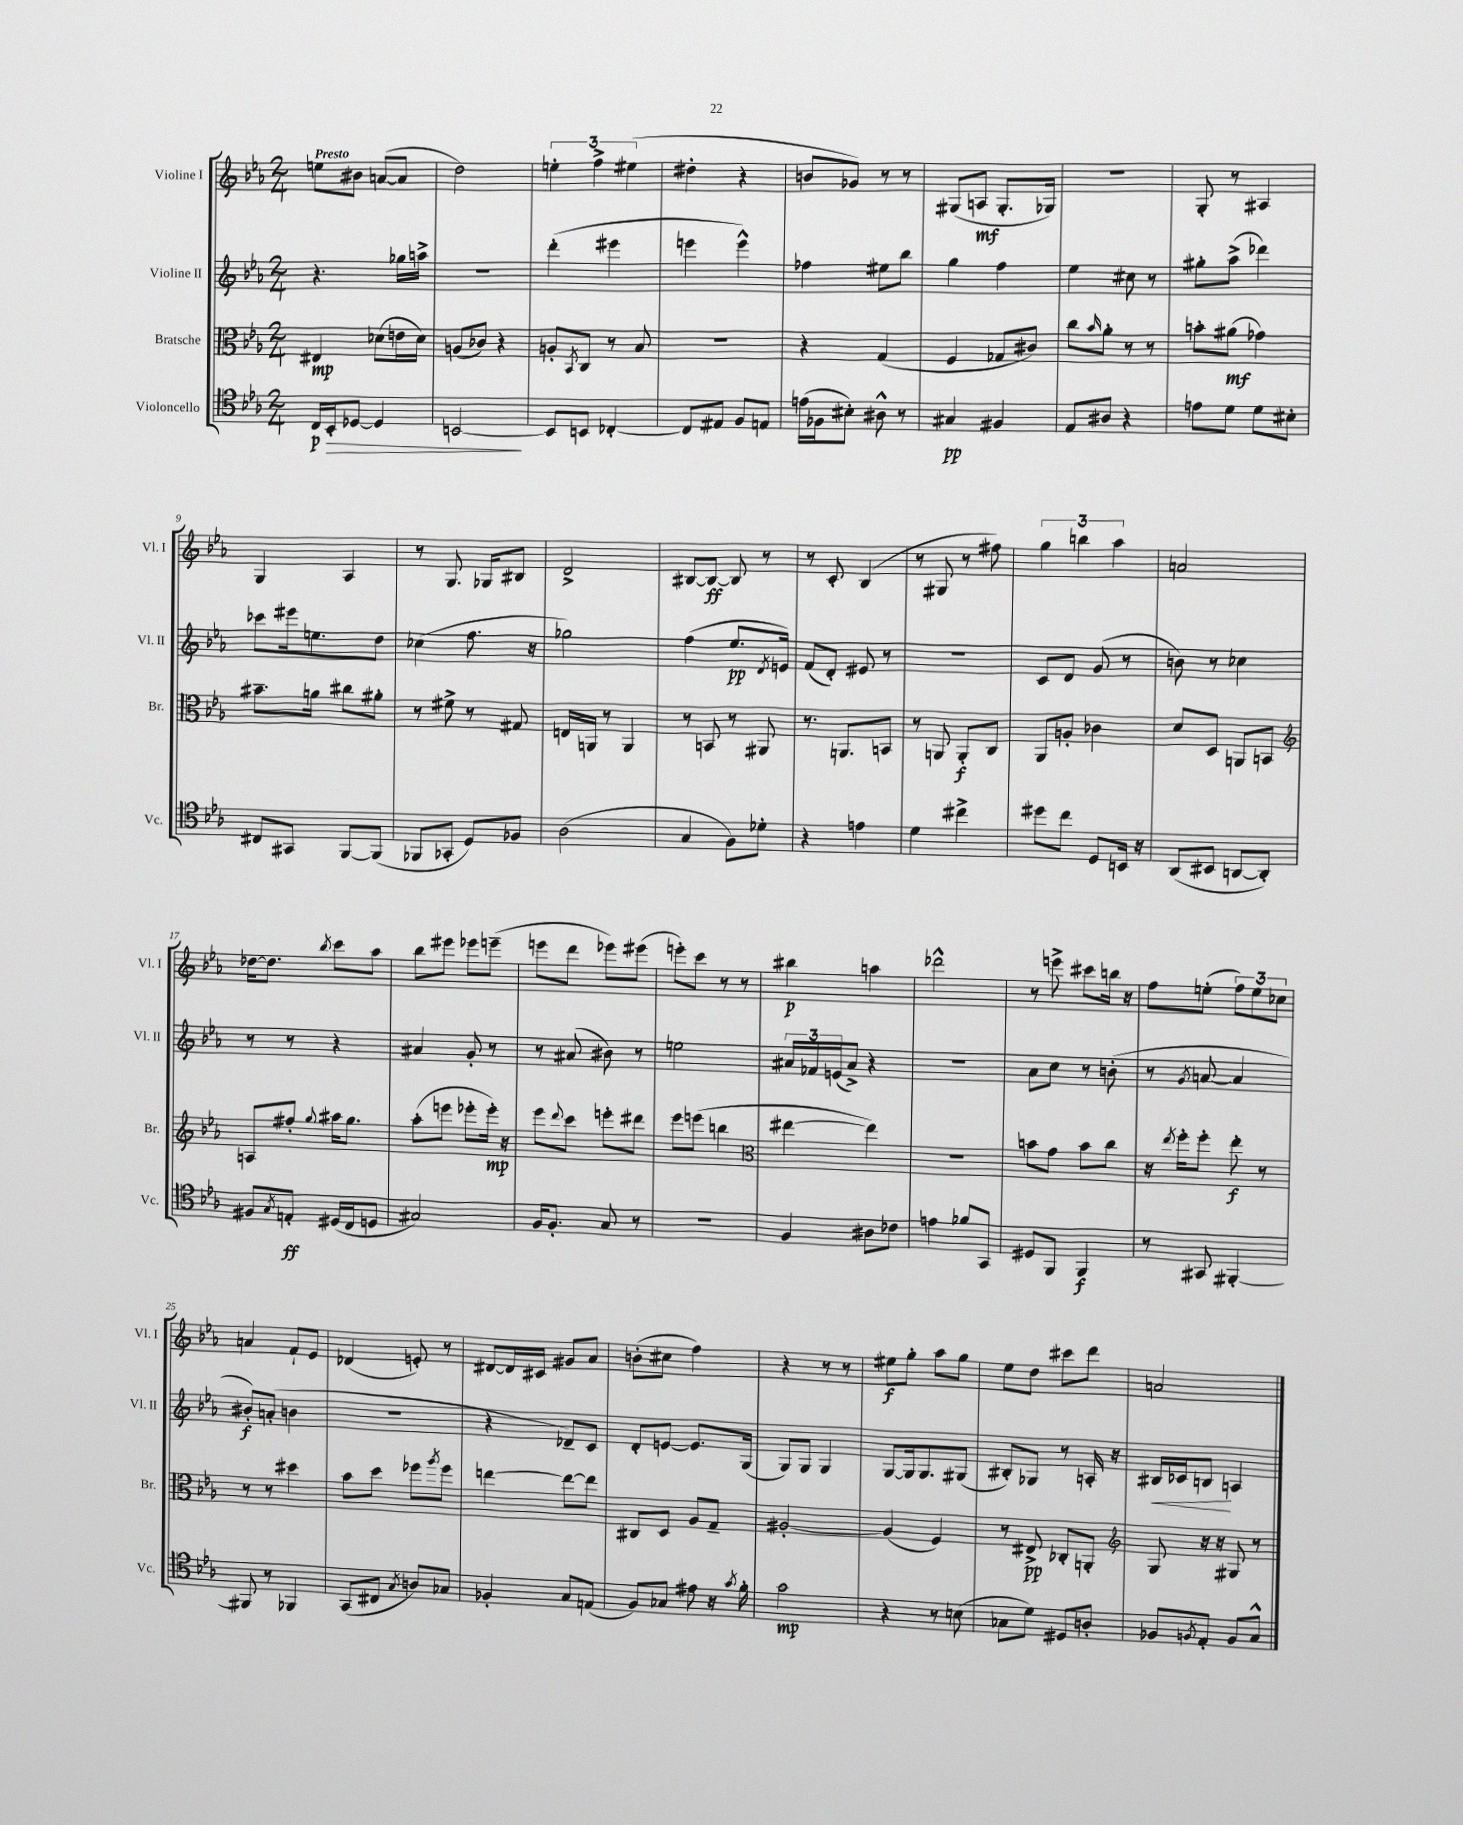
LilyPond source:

<<
\new StaffGroup <<
\new Staff = "s0" \with { instrumentName = "Violine I" shortInstrumentName = "Vl. I" } {
    \clef treble \key ees \major \numericTimeSignature \time 2/4 \tempo "Presto"
    e''8 bis'8 a'8~( a'8 |
    d''2) |
    \tuplet 3/2 { e''4-. f''4-> eis''4( } |
    dis''4-. r4 |
    b'8 ges'8) r8 r8 |
    gis8( a8\mf gis8.-. ges16) |
    r2 |
    g8-. r8 ais4 |
    g4 aes4 |
    r8 g8. ges16 bis8 |
    d'2-> |
    bis8~ bis8~\ff bis8 r8 |
    r8 c'8-. bes4( |
    r8 gis8 r8 fis''8) |
    \tuplet 3/2 { g''4 b''4 aes''4 } |
    a'2 |
    des''16~ des''8. \acciaccatura { bes''8 } c'''8 aes''8 |
    bes''8 eis'''8 ees'''8 e'''8--( |
    e'''8 d'''8 ees'''8) eis'''8( |
    e'''8-.) c'''8 r8 r8 |
    bis''4\p a''4 |
    des'''2-^ |
    r8 e'''8-> cis'''8 b''16 r16 |
    f''8 e''8-.( \tuplet 3/2 { f''8) e''8 ces''8 } |
    a'4 f'8-! ees'8 |
    des'4( e'8-.) r8 |
    dis'8~ dis'16 cis'16 gis'8 aes'8 |
    b'8-.( cis''8 f''4) |
    r4 r8 r8 |
    eis''8\f g''8-. aes''8 g''8 |
    ees''8 d''8 cis'''8 d'''8 |
    a'2 \bar "|." |
}
\new Staff = "s1" \with { instrumentName = "Violine II" shortInstrumentName = "Vl. II" } {
    \clef treble \key ees \major \numericTimeSignature \time 2/4
    r4. ges''16 a''16-> |
    R2 |
    d'''4-.( eis'''4 |
    e'''4 e'''4-^) |
    fes''4 eis''8 bes''8 |
    g''4 f''4 |
    ees''4 cis''8 r8 |
    gis''8-. aes''8->( des'''4) |
    ces'''8 eis'''16 e''8. d''8 |
    ces''4( f''8. r16 |
    ges''2) |
    f''4( ees''8.\pp \acciaccatura { d'8 } e'16) |
    f'8( d'8-.) eis'8 r8 |
    R2 |
    c'8 d'8 g'8( r8 |
    b'8) r8 ces''4 |
    r8 r8 r4 |
    ais'4 g'8-. r8 |
    r8 ais'8( bis'8) r8 |
    e''2 |
    \tuplet 3/2 { ais'16 fes'16 e'16( } ais'8->) r4 |
    R2 |
    aes'8 c''8 r8 b'8-.( |
    r8 \acciaccatura { g'8 } a'8~ a'4 |
    bis'8-.\f) a'8-.( b'4 |
    R2 |
    r4 des'8--) c'8 |
    d'8-. e'8~ e'8. g16( |
    g8) g8 g4 |
    g8~ g16 g8. gis8( |
    bis8-.) ges8 r8 a16-. r16 |
    bis16\< ces'16 b8\! a4 \bar "|." |
}
\new Staff = "s2" \with { instrumentName = "Bratsche" shortInstrumentName = "Br." } {
    \clef alto \key ees \major \numericTimeSignature \time 2/4
    eis4\mp des'8( e'16 des'16) |
    a8( ces'8) r4 |
    a8-. \acciaccatura { bes,8 } c8 r8 bes8 |
    r2 |
    r4 g4( |
    f4 ges8 cis'8) |
    c''8 \grace { bes'16 } aes'8-. r8 r8 |
    b'8-. ais'8\mf( ges'4) |
    bis'8.-- a'16 cis''8 ais'8-. |
    r8 fis'8-> r8 gis8 |
    e16 a,16 r8 a,4 |
    r8 b,8 r8 ais,8 |
    r8. a,8. b,8 |
    r8 a,8 a,8-.\f c8 |
    aes,8 a8-. ces'4 |
    d'8 d8 a,8 b,8 |
    \clef treble a8 fis''8-. \appoggiatura { g''8 } ais''16 g''8. |
    aes''8-.( e'''8 ees'''8-. ees'''16-.\mp) r16 |
    ees'''8 \appoggiatura { d'''8 } c'''8 e'''8-. dis'''8 |
    ees'''8 e'''8( b''4 |
    \clef alto eis''4~ eis''4) |
    r2 |
    b'8 g'8 b'8 c''8 |
    r16 \acciaccatura { ees''8 } f''16-. f''8-. ees''8-.\f r8 |
    r8 r8 dis''4 |
    bes'8 d''8 fes''8 \acciaccatura { aes''8 } fes''8 |
    e''4~ e''8~ e''8 |
    cis8 d8 aes8 g8-- |
    ais2~-. |
    ais4( f4) |
    r8 eis8->\pp ces8-. a,8-. |
    \clef treble g8 r16 r16 gis8 r8 \bar "|." |
}
\new Staff = "s3" \with { instrumentName = "Violoncello" shortInstrumentName = "Vc." } {
    \clef tenor \key ees \major \numericTimeSignature \time 2/4
    c16\p bes,16-.\> des8~ des4 |
    b,2~\! |
    b,8 b,8 ces4~-. |
    ces8 eis8 f8 e8 |
    e'16( fes16 bis8-.) ais8-^ r8 |
    gis4\pp fis4 |
    ees8 ais8 r4 |
    e'8 d'8 d'8 bis8-. |
    cis8 gis,8 f,8~ f,8( |
    fes,8 ges,8-. d8) fes8 |
    aes2( |
    g4 f8) des'8-. |
    r4 e'4 |
    d'4 cis''4-> |
    dis''8 c''8 d8 b,16 r16 |
    aes,8( bis,8 a,8~ a,8-.) |
    fis8 \acciaccatura { g8 } e8-.\ff dis16( c16 d8 |
    gis2) |
    f16 f8.-. g8 r8 |
    R2 |
    f4 ais8 ces'8 |
    e'4 fes'8 g,8 |
    dis8 f,8 f,4\f |
    r8 gis,8 fis,4~-. |
    fis,8 r8 fes,4 |
    g,8( cis8 \acciaccatura { g8 } a8) ges8 |
    fes4-. g8 e8( |
    f8) ges8 eis'8 r16 \acciaccatura { g'8 } f'16-. |
    g'2\mp |
    r4 r8 b8( |
    ges8 d'8) dis8 a8-. |
    fes8 \acciaccatura { f8 } ees8-. f8 g8-^ \bar "|." |
}
>>
>>
